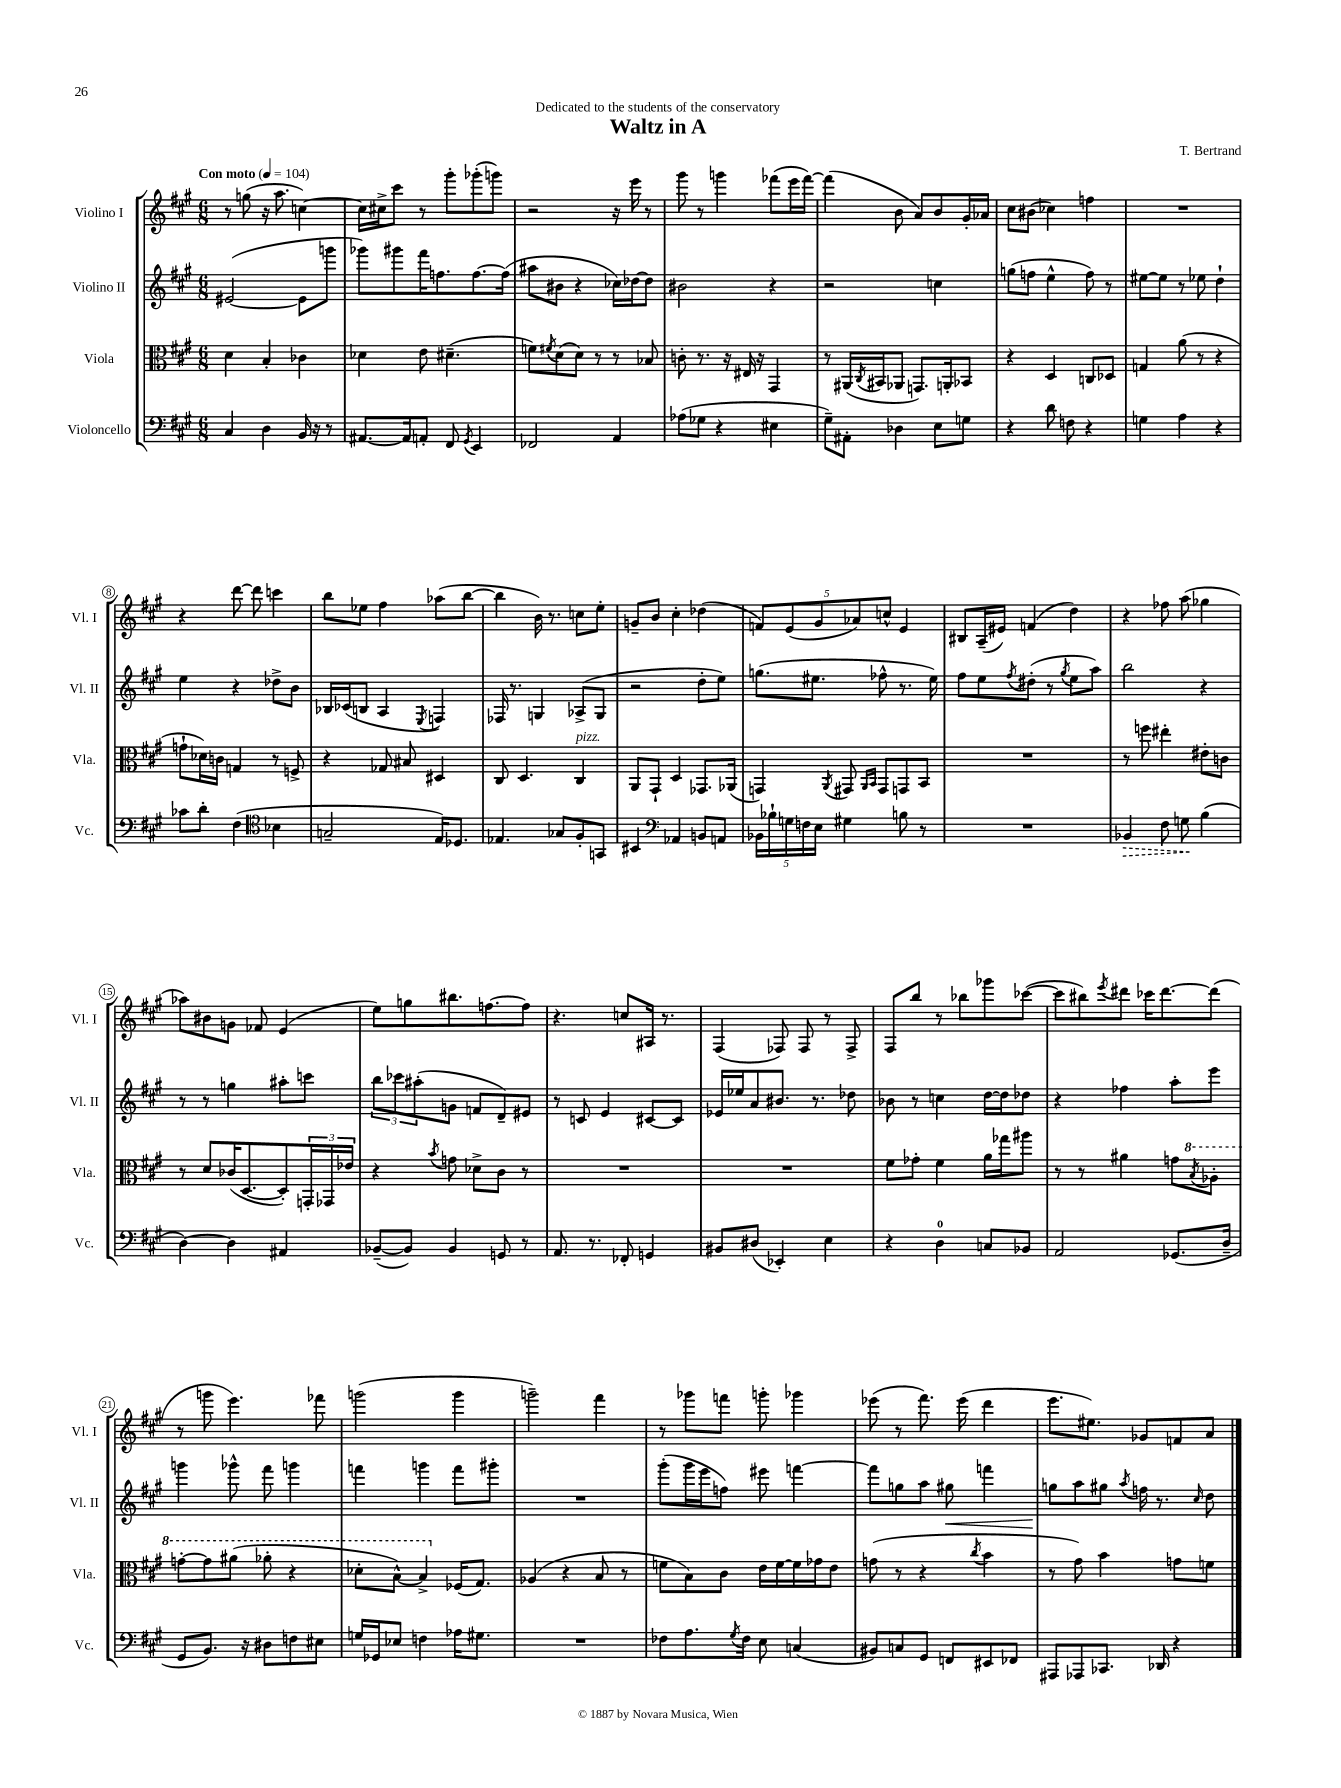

**kern	**kern	**kern	**kern
*staff4	*staff3	*staff2	*staff1
*clefF4	*clefC3	*clefG2	*clefG2
*k[f#c#g#]	*k[f#c#g#]	*k[f#c#g#]	*k[f#c#g#]
*M6/8	*M6/8	*M6/8	*M6/8
*MM104	*MM104	*MM104	*MM104
4C#	4d	([2e#	8r
.	.	.	(8gg
4D	4B'	.	16r
.	.	.	8.aa
16BB	4c-	8e#]	[4cc)
16r	.	.	.
8r	.	8ggg	.
=	=	=	=
[8.AA#	4d-	8ggg-)	16cc]
.	.	.	16cc#^
.	.	8ggg#	8ccc#
16AA#]	.	.	.
8AA'	8e	16fff#	8r
.	.	8.ff	.
8FF#	(4.d#~	.	8ggg#'
8qGG#	.	.	.
4EE	.	[8.ff	(8ggg-'
.	.	.	8ggg)
.	.	(16ff]	.
=	=	=	=
2FF-	8f)	8aa#	2r
.	8qf#	.	.
.	(8d	8b#	.
.	8d)	4r	.
.	8r	.	.
4AA	8r	16cc-)	16r
.	.	[16dd-	16eee
.	8B-	8dd-]	8r
=	=	=	=
(8A-	8c'	2b#	8ggg#
8G-	8.r	.	8r
4r	.	.	4ggg
.	16r	.	.
.	16E#	.	.
.	16r	.	.
4E#	4GG#	4r	(8fff-
.	.	.	16eee
.	.	.	[16fff-)
=	=	=	=
8G#~)	8r	2r	(4fff-]
8AA#'	(16AA#	.	.
.	8qC#	.	.
.	16BB#	.	.
4D-	8AA-	.	8b
.	8.GG)	.	8a)
8E	.	4cc	8b
.	16AA'	.	.
8G	8BB-	.	16g#'
.	.	.	16a-
=	=	=	=
4r	4r	(8gg	8cc#
.	.	8ff	(8b#
8d	4D	4ee^^	4cc-)
8F	.	.	.
4r	8C	8ff)	4ff
.	8D-	8r	.
=	=	=	=
4G	4G	[8ee#	2.r
.	.	8ee#]	.
4A	(8a	8r	.
.	8r	8ee-	.
4r	4r	4dd`	.
=	=	=	=
8c-	8g`	4ee	4r
8d'	16d-)	.	.
.	16c	.	.
(4F#	4G	4r	[8ddd
.	.	.	8ddd]
*clefC4	*	*	*
4B-	8r	8dd-^	4ccc
.	8F^	8b	.
=	=	=	=
2G~	4r	16B-	8bb
.	.	(16c-	.
.	.	8B	8ee-
.	8G-	4A	4ff#
.	8B#	.	.
.	.	8qE	.
16E)	4D#	4F)	(8aa-
8.D-	.	.	.
.	.	.	[8bb
=	=	=	=
4.E-	8C#	16F-	4bb]
.	.	8.r	.
.	4.D	.	.
.	.	4G	16b)
.	.	.	8.r
8G-	.	.	.
8F#'	4C#	(8A-^	8cc
8GG	.	8G	8ee'
=	=	=	=
4BB#	8AA	2r	8g~
.	8GG#`	.	8b
*clefF4	*	*	*
4AA-	4D	.	4cc#'
8BB	8.GG-	8dd'	(4dd-
8AA	.	8ee)	.
.	(16AA-	.	.
=	=	=	=
20BB-	4GG)	(8.gg	10f)
20B-`	.	.	.
20G	.	.	(10e
20F	.	.	.
.	.	8.ee#	.
20E	.	.	10g#
.	8qAA	.	.
4G#	8GG#	.	.
.	.	.	10a-)
.	16qqAA	.	.
.	16qqBB	.	.
.	8GG#	8ff-^^	.
.	.	.	10cc^^
8B	8GG	8.r	4e
8r	8BB	.	.
.	.	16ee#)	.
=	=	=	=
2.r	2.r	8ff#	8B#
.	.	8ee	(16A~
.	.	.	16e#)
.	.	8qff#	.
.	.	(8dd#'	(4f
.	.	8r	.
.	.	8qgg#	.
.	.	8ee	4dd)
.	.	8aa)	.
=	=	=	=
4BB-	8r	2bb	4r
.	8ff	.	.
8F#	4ee#'	.	8ff-
8G	.	.	(8aa
(4B	8e#'	4r	4gg-
.	8c	.	.
=	=	=	=
[4D)	8r	8r	8aa-)
.	8d	8r	8b#
4D]	(16c-	4gg	8g
.	[8.D	.	.
.	.	.	8f-
4AA#	8D'])	8aa#'	(4e
.	24GG'	8ccc	.
.	24GG-	.	.
.	24e-	.	.
=	=	=	=
([8BB-~	4r	12bb	8ee)
.	.	12ccc-	.
8BB-])	.	.	8gg
.	.	(12aa#'	.
.	8qb	.	.
4BB-	8g	8g	8.bb#
.	8d-^	8f	.
.	.	.	[8.ff
8GG	8c#	8d~)	.
8r	8r	8e#	8ff]
=	=	=	=
8.AA	2.r	8r	4.r
.	.	8c	.
8.r	.	.	.
.	.	4e	.
8FF-'	.	.	8cc
4GG	.	[8c#	16A#
.	.	.	8.r
.	.	8c#]	.
=	=	=	=
8BB#	2.r	16e-	(4F#
.	.	16ee-	.
(8D#	.	8a	.
4EE-')	.	8.b#	8F-)
.	.	.	8F-
.	.	8.r	.
4E	.	.	8r
.	.	8dd-	8F-^
=	=	=	=
4r	8f#	8b-	8F#
.	8g-'	8r	8bb
4D	4f#	4cc	8r
.	.	.	8bb-
8C	16a	[16dd	8ggg-
.	16gg-	16dd]	.
8BB-	8aa#	8dd-	([8ccc-
=	=	=	=
2AA	8r	4r	8ccc-]
.	8r	.	8bb#)
.	.	.	8qeee
.	4a#	4ff-	8ddd#
.	.	.	16ccc-
.	.	.	[8.ddd#
(8.GG-	8g	8aa'	.
.	8qb	.	.
.	8a-'	8eee	(8ddd#]
16D~	.	.	.
=	=	=	=
8GG#	[8gg'	4ggg	8r
8.BB)	8gg]	.	8ggg
.	(8aa#	8ggg-^^	4.eee)
16r	.	.	.
8D#	8aa-'	8fff#	.
8F	4r	4ggg	.
8E#	.	.	8fff-
=	=	=	=
16G	8dd-'	4fff	(2ggg
16GG-	.	.	.
8E-	[8b^^)	.	.
4F	4b^]	4ggg	.
16A-	(16F-	8fff	4ggg
8.G#	8.G#)	.	.
.	.	8ggg#'	.
=	=	=	=
2.r	(4A-	2.r	2ggg~)
.	4r	.	.
.	8B	.	4fff#
.	8r	.	.
=	=	=	=
8F-	8f	(8ggg#'	8r
8.A	8B)	16ggg#	8ggg-
.	.	16eee	.
.	8c#	8ff)	8fff
8qG#	.	.	.
16F-	.	.	.
8E	16e	8eee#	8ggg'
.	[16f	.	.
(4C	16f]	[4fff	4ggg-
.	16g-	.	.
.	8e	.	.
=	=	=	=
8BB#)	(8g	8fff]	(8eee-
8C	8r	8gg	8r
8GG#	4r	8aa	8.fff#)
8FF	.	8gg#	.
.	.	.	(16eee-
.	8qcc#	.	.
8EE#	4b	4fff	4ddd
8FF-	.	.	.
=	=	=	=
8AAA#	8r	8gg	8.eee
8AAA-	8g#)	8aa	.
.	.	.	8.ee#)
8.CC-	4b	8gg#	.
.	.	8qaa	.
.	.	16ff	8g-
16DD-	.	8.r	.
4r	8g	.	8f
.	.	16qqcc#	.
.	8f	8dd	8a
==	==	==	==
*-	*-	*-	*-
